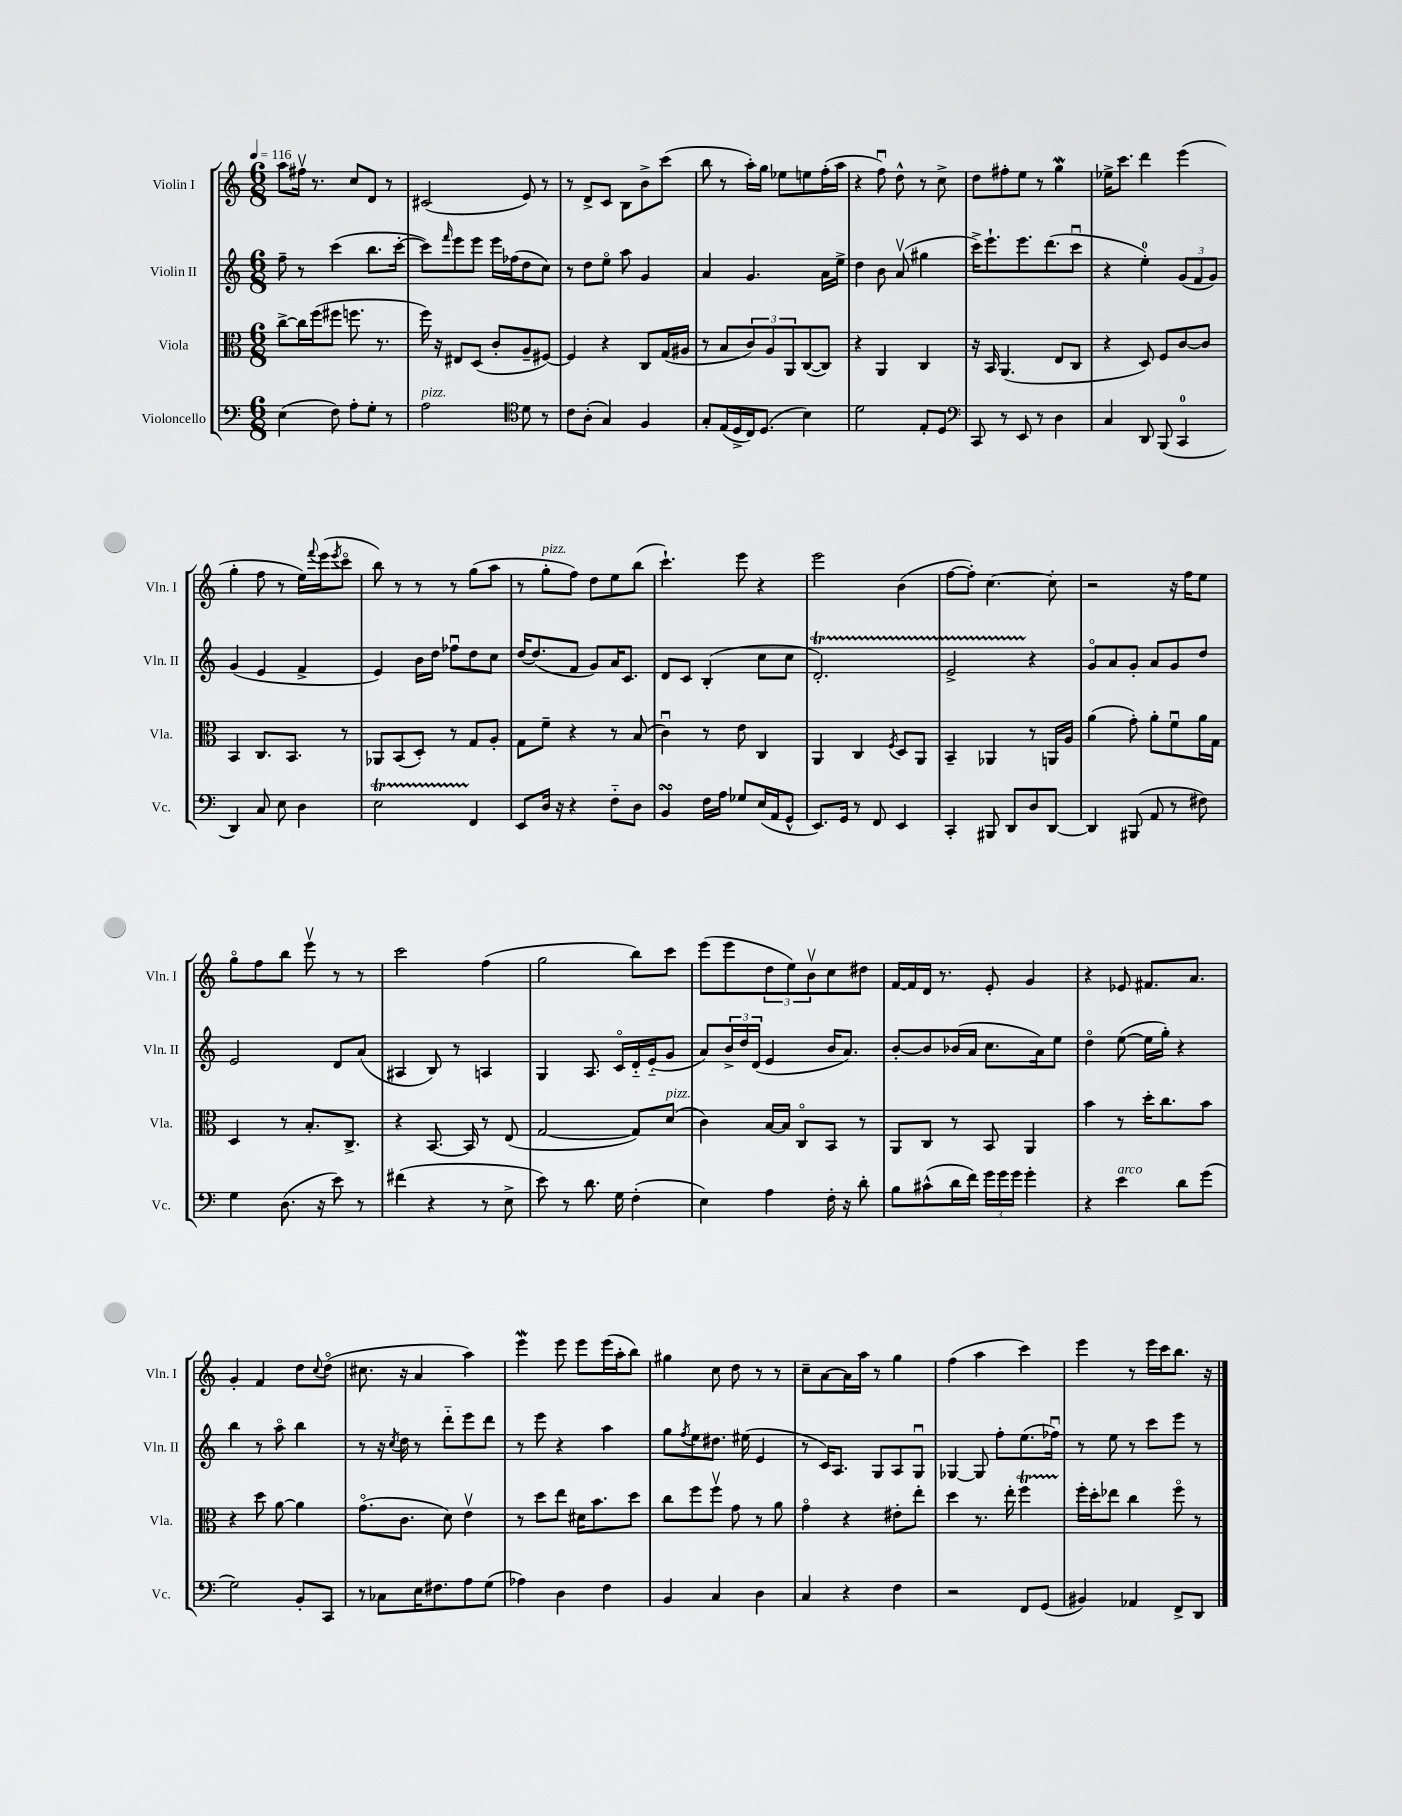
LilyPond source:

<<
\new StaffGroup <<
\new Staff = "s0" \with { instrumentName = "Violin I" shortInstrumentName = "Vln. I" } {
    \clef treble \key c \major \numericTimeSignature \time 6/8 \tempo 4 = 116
    a''8 fis''16\upbow r8. c''8 d'8 r8 |
    cis'2( e'8) r8 |
    r8 d'8-> c'8 b8 b'8-> c'''8( |
    b''8 r8 a''16-.) g''16 ees''8 e''8 f''16-.( a''16 |
    r4 f''8\downbow) d''8-^ r8 c''8-> |
    d''8 fis''8-. e''8 r8 g''4\mordent |
    ees''16-> c'''8. d'''4 e'''4( |
    g''4-. f''8 r8 e''16) \appoggiatura { f'''8 } e'''16( \acciaccatura { e'''8 } c'''8\flageolet |
    b''8) r8 r8 r8 g''8( a''8 |
    r8 g''8-.^\markup { \italic "pizz." } f''8) d''8 e''8 b''8( |
    c'''4.-!) e'''8 r4 |
    e'''2 b'4( |
    f''8~ f''8-.) c''4.~ c''8-. |
    r2 r16 f''16 e''8 |
    g''8\flageolet f''8 b''8 e'''8\upbow r8 r8 |
    c'''2 f''4( |
    g''2 b''8) c'''8 |
    e'''8( e'''8 \tuplet 3/2 { d''8 e''8) b'8\upbow } c''8 dis''8 |
    f'16~ f'16 d'16 r8. e'8-. g'4 |
    r4 ees'8 fis'8. a'8. |
    g'4-. f'4 d''8 \appoggiatura { c''8 } d''8\flageolet( |
    cis''8. r16 a'4 a''4) |
    e'''4\mordent e'''8 e'''8 e'''16( a''16-. b''8) |
    gis''4 c''8 d''8 r8 r8 |
    c''8-- a'8~ a'16 a''16 r8 g''4 |
    f''4( a''4 c'''4) |
    e'''4 r8 e'''16 c'''16 b''8. r16 \bar "|." |
}
\new Staff = "s1" \with { instrumentName = "Violin II" shortInstrumentName = "Vln. II" } {
    \clef treble \key c \major \numericTimeSignature \time 6/8
    f''8-- r8 c'''4( b''8. c'''16~-. |
    c'''8) \grace { f'''16 } e'''8 e'''8 e'''16 fes''16( d''8 c''8) |
    r8 d''8 e''8\flageolet a''8 g'4 |
    a'4 g'4. a'16 e''16-> |
    d''4 b'8 a'8\upbow( gis''4 |
    c'''16->) e'''8.-! e'''8. d'''8.( c'''8\downbow |
    r4 e''4-0-.) \tuplet 3/2 { g'8( f'8 g'8) } |
    g'4( e'4 f'4-> |
    e'4) b'16 d''16 fes''8\downbow d''8 c''8 |
    d''16~ d''8.( f'8 g'8) a'16 c'8. |
    d'8 c'8 b4-.( c''8 c''8 |
    d'2.-.\startTrillSpan) |
    e'2-> r4\stopTrillSpan |
    g'8\flageolet a'8 g'8-. a'8 g'8 d''8 |
    e'2 d'8 a'8( |
    ais4 b8) r8 a4 |
    g4 a8. c'16\flageolet d'16-_ e'16-_( g'8 |
    a'8) \tuplet 3/2 { b'16-> d''16 d'16( } e'4 b'16 a'8.) |
    b'8~-. b'8 bes'16( a'16 c''8. a'16) e''8 |
    d''4\flageolet e''8~( e''16 g''16-.) r4 |
    b''4 r8 a''8\flageolet b''4 |
    r8 r16 \acciaccatura { c''8 } d''16 r8 d'''8-_ e'''8 d'''8 |
    r8 e'''8 r4 a''4 |
    g''8 \acciaccatura { f''8 } e''8 dis''8. eis''16( e'4 |
    r8 c'16) a8. g8 a8 g8\downbow |
    ges4~ ges8 f''8-. e''8.( fes''16\downbow) |
    r8 e''8 r8 c'''8 e'''8 r8 \bar "|." |
}
\new Staff = "s2" \with { instrumentName = "Viola" shortInstrumentName = "Vla." } {
    \clef alto \key c \major \numericTimeSignature \time 6/8
    c''8~-> c''16 f''16( fis''8 f''8. r8. |
    f''16) r16 eis8 d8( c'8-. a8-- fis8~) |
    fis4 r4 c8 g16( ais16 |
    r8 b8 \tuplet 3/2 { c'8) a8 a,8 } c8~( c8) |
    r4 a,4 c4 |
    r16 b,16 a,4.( e8 c8 |
    r4 d8) f8 c'8~ c'8 |
    b,4 c8. b,8. r8 |
    aes,8 b,8( d8-.) r8 g8 a8-. |
    g8 f'8-- r4 r8 b8( |
    c'4\downbow) r8 e'8 c4 |
    a,4 c4 \acciaccatura { f8 } d8 a,8 |
    b,4-- aes,4 r8 a,16 a16 |
    a'4( g'8-.) a'8-. f'8\downbow a'16 g16 |
    d4 r8 b8.-. c8.-> |
    r4 b,8.~ b,16 r8 e8( |
    g2~ g8) d'8^\markup { \italic "pizz." }( |
    c'4) b16~ b16 c8\flageolet b,8 r8 |
    a,8 c8 r8 b,8 a,4 |
    b'4 r8 d''16-. c''8. b'8 |
    r4 d''8 a'8~ a'4 |
    g'8.\flageolet( c'8. d'8) e'4\upbow |
    r8 d''8 e''8 dis'16 b'8. d''8 |
    c''8 f''8 f''8\upbow g'8 r8 a'8 |
    g'4\flageolet r4 eis'8-. e''8-. |
    d''4 r8. e''16-. f''4\startTrillSpan |
    f''16-.\stopTrillSpan d''16-. ees''8 c''4 f''8\flageolet r8 \bar "|." |
}
\new Staff = "s3" \with { instrumentName = "Violoncello" shortInstrumentName = "Vc." } {
    \clef bass \key c \major \numericTimeSignature \time 6/8
    e4( f8) a8-. g8-. r8 |
    a2^\markup { \italic "pizz." } \clef tenor d'8 r8 |
    c'8 a8-.( g4) f4 |
    g8-. e16( d16-> c16) d8.( b4) |
    d'2 e8-. d8 |
    \clef bass c,8 r8 e,8 r8 d4 |
    c4 d,8 b,,8( c,4-0 |
    d,4) c8 e8 d4 |
    e2\startTrillSpan f,4\stopTrillSpan |
    e,8 d16 r16 r4 f8-_ d8 |
    b,4\turn f16 a16 ges8 e16( a,16 g,8-^ |
    e,8.) g,16 r8 f,8 e,4 |
    c,4-. bis,,8 d,8 d8 d,8~ |
    d,4 bis,,8( a,8 r8 fis8) |
    g4 d8.( r16 e'8) r8 |
    fis'4( r4 r8 e8-> |
    e'8) r8 d'8. g16 f4-.( |
    e4) a4 f16-. r16 d'8-. |
    b8 cis'8-^( d'16 f'16) \tuplet 3/2 { g'16 g'16 g'16 } g'4-. |
    r4 e'4^\markup { \italic "arco" } d'8 g'8( |
    g2) b,8-. c,8 |
    r8 ces8 e16 fis8. a8 g8( |
    aes4) d4 f4 |
    b,4 c4 d4 |
    c4 r4 f4 |
    r2 f,8 g,8( |
    bis,4) aes,4 f,8-> d,8 \bar "|." |
}
>>
>>
\layout { \context { \Score \remove "Bar_number_engraver" } }
